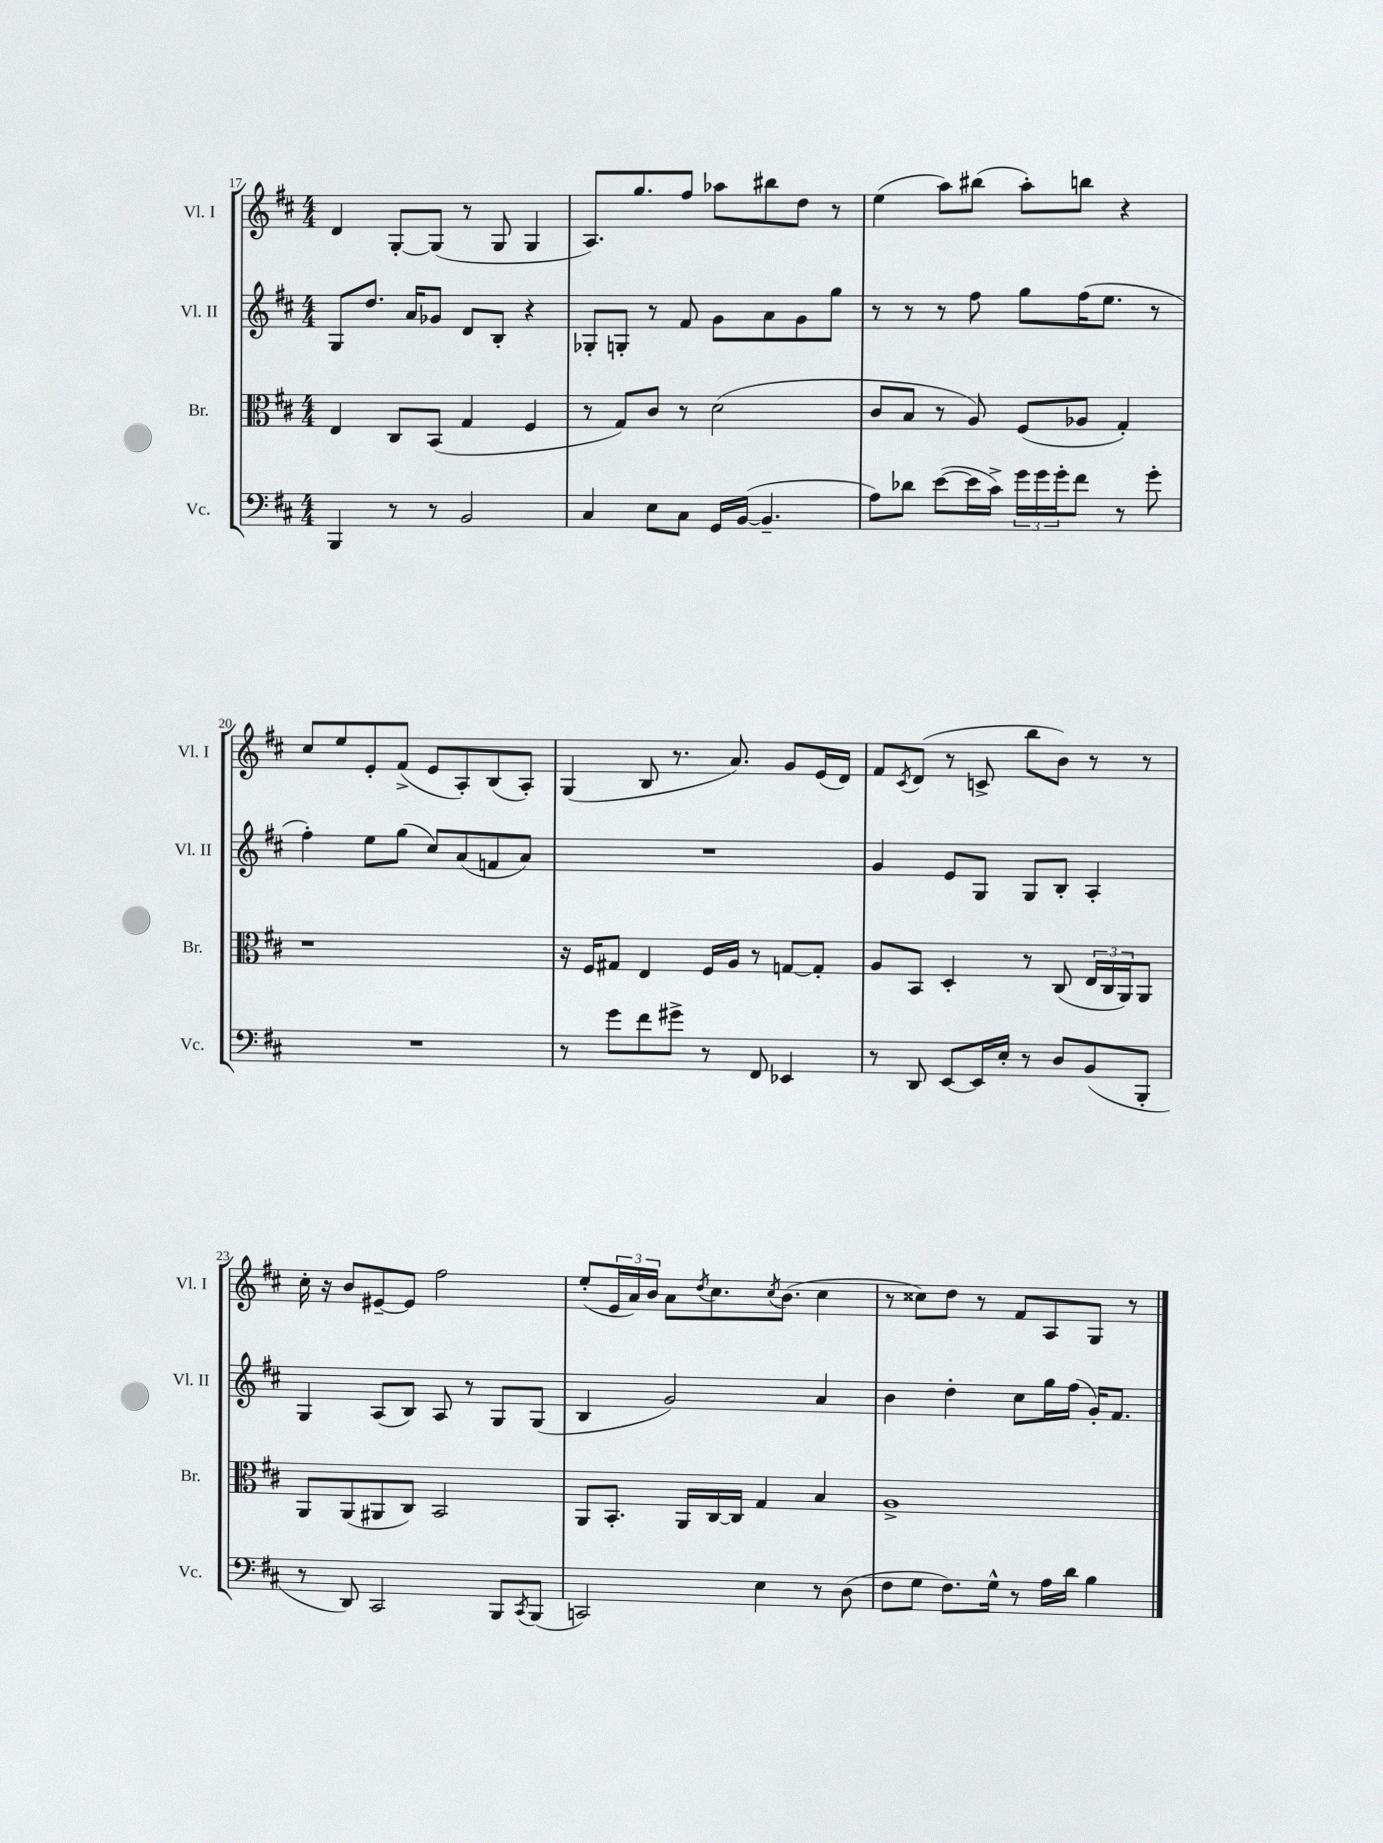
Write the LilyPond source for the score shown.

<<
\new StaffGroup <<
\new Staff = "s0" \with { instrumentName = "Vl. I" shortInstrumentName = "Vl. I" } {
    \clef treble \key d \major \numericTimeSignature \time 4/4
    d'4 g8~-. g8( r8 g8 g4 |
    a8.) g''8. fis''8 aes''8 bis''8 d''8 r8 |
    e''4( a''8) bis''8( a''8-.) b''8 r4 |
    cis''8 e''8 e'8-. fis'8->( e'8 a8-.) b8( a8-.) |
    g4( b8 r8. a'8.) g'8 e'16( d'16) |
    fis'8 \acciaccatura { cis'8 } d'8( r8 c'8-> b''8 b'8) r8 r8 |
    cis''16-. r16 b'8 eis'8~-- eis'8 fis''2 |
    e''8-.( \tuplet 3/2 { e'16 a'16) b'16 } a'8 \acciaccatura { d''8 } cis''8. \acciaccatura { cis''8 } b'8.( cis''4 |
    r8 cisis''8) d''8 r8 fis'8 a8 g8 r8 \bar "|." |
}
\new Staff = "s1" \with { instrumentName = "Vl. II" shortInstrumentName = "Vl. II" } {
    \clef treble \key d \major \numericTimeSignature \time 4/4
    g8 d''8. a'16 ges'8 d'8 b8-. r4 |
    ges8-. g8-. r8 fis'8 g'8 a'8 g'8 g''8 |
    r8 r8 r8 fis''8 g''8 fis''16( e''8. r8 |
    fis''4-.) e''8 g''8( cis''8) a'8( f'8 a'8) |
    R1 |
    g'4 e'8 g8 g8 b8-. a4-. |
    g4 a8( b8) a8 r8 g8 g8( |
    b4 g'2) a'4 |
    b'4 d''4-. cis''8 g''16 fis''16( g'16-.) fis'8. \bar "|." |
}
\new Staff = "s2" \with { instrumentName = "Br." shortInstrumentName = "Br." } {
    \clef alto \key d \major \numericTimeSignature \time 4/4
    e4 cis8 b,8( g4 fis4 |
    r8 g8) cis'8 r8 d'2( |
    cis'8 b8 r8 a8) fis8( aes8 g4-.) |
    r1 |
    r16 fis16 gis8 e4 fis16 a16 r8 g8~ g8-. |
    a8 b,8 d4-. r8 cis8( \tuplet 3/2 { e16 cis16 a,16) } a,8 |
    a,8 a,8( ais,8 cis8) b,2 |
    a,8 b,8.-. a,16 cis16~ cis16 g4 b4 |
    a1-> \bar "|." |
}
\new Staff = "s3" \with { instrumentName = "Vc." shortInstrumentName = "Vc." } {
    \clef bass \key d \major \numericTimeSignature \time 4/4
    b,,4 r8 r8 b,2 |
    cis4 e8 cis8 g,16 b,16~( b,4.-- |
    a8) des'8 e'8~( e'16 cis'16->) \tuplet 3/2 { g'16 g'16 g'16-. } fis'8 r8 g'8-. |
    R1 |
    r8 g'8 fis'8 gis'8-> r8 fis,8 ees,4 |
    r8 d,8 e,8~ e,16 e16-. r8 d8 b,8( b,,8-. |
    r8 d,8) cis,2 b,,8 \acciaccatura { cis,8 } b,,8( |
    c,2) e4 r8 d8( |
    fis8 g8 fis8.) g16-^ r8 a16 d'16 b4 \bar "|." |
}
>>
>>
\layout { \context { \Score currentBarNumber = #17 } }
